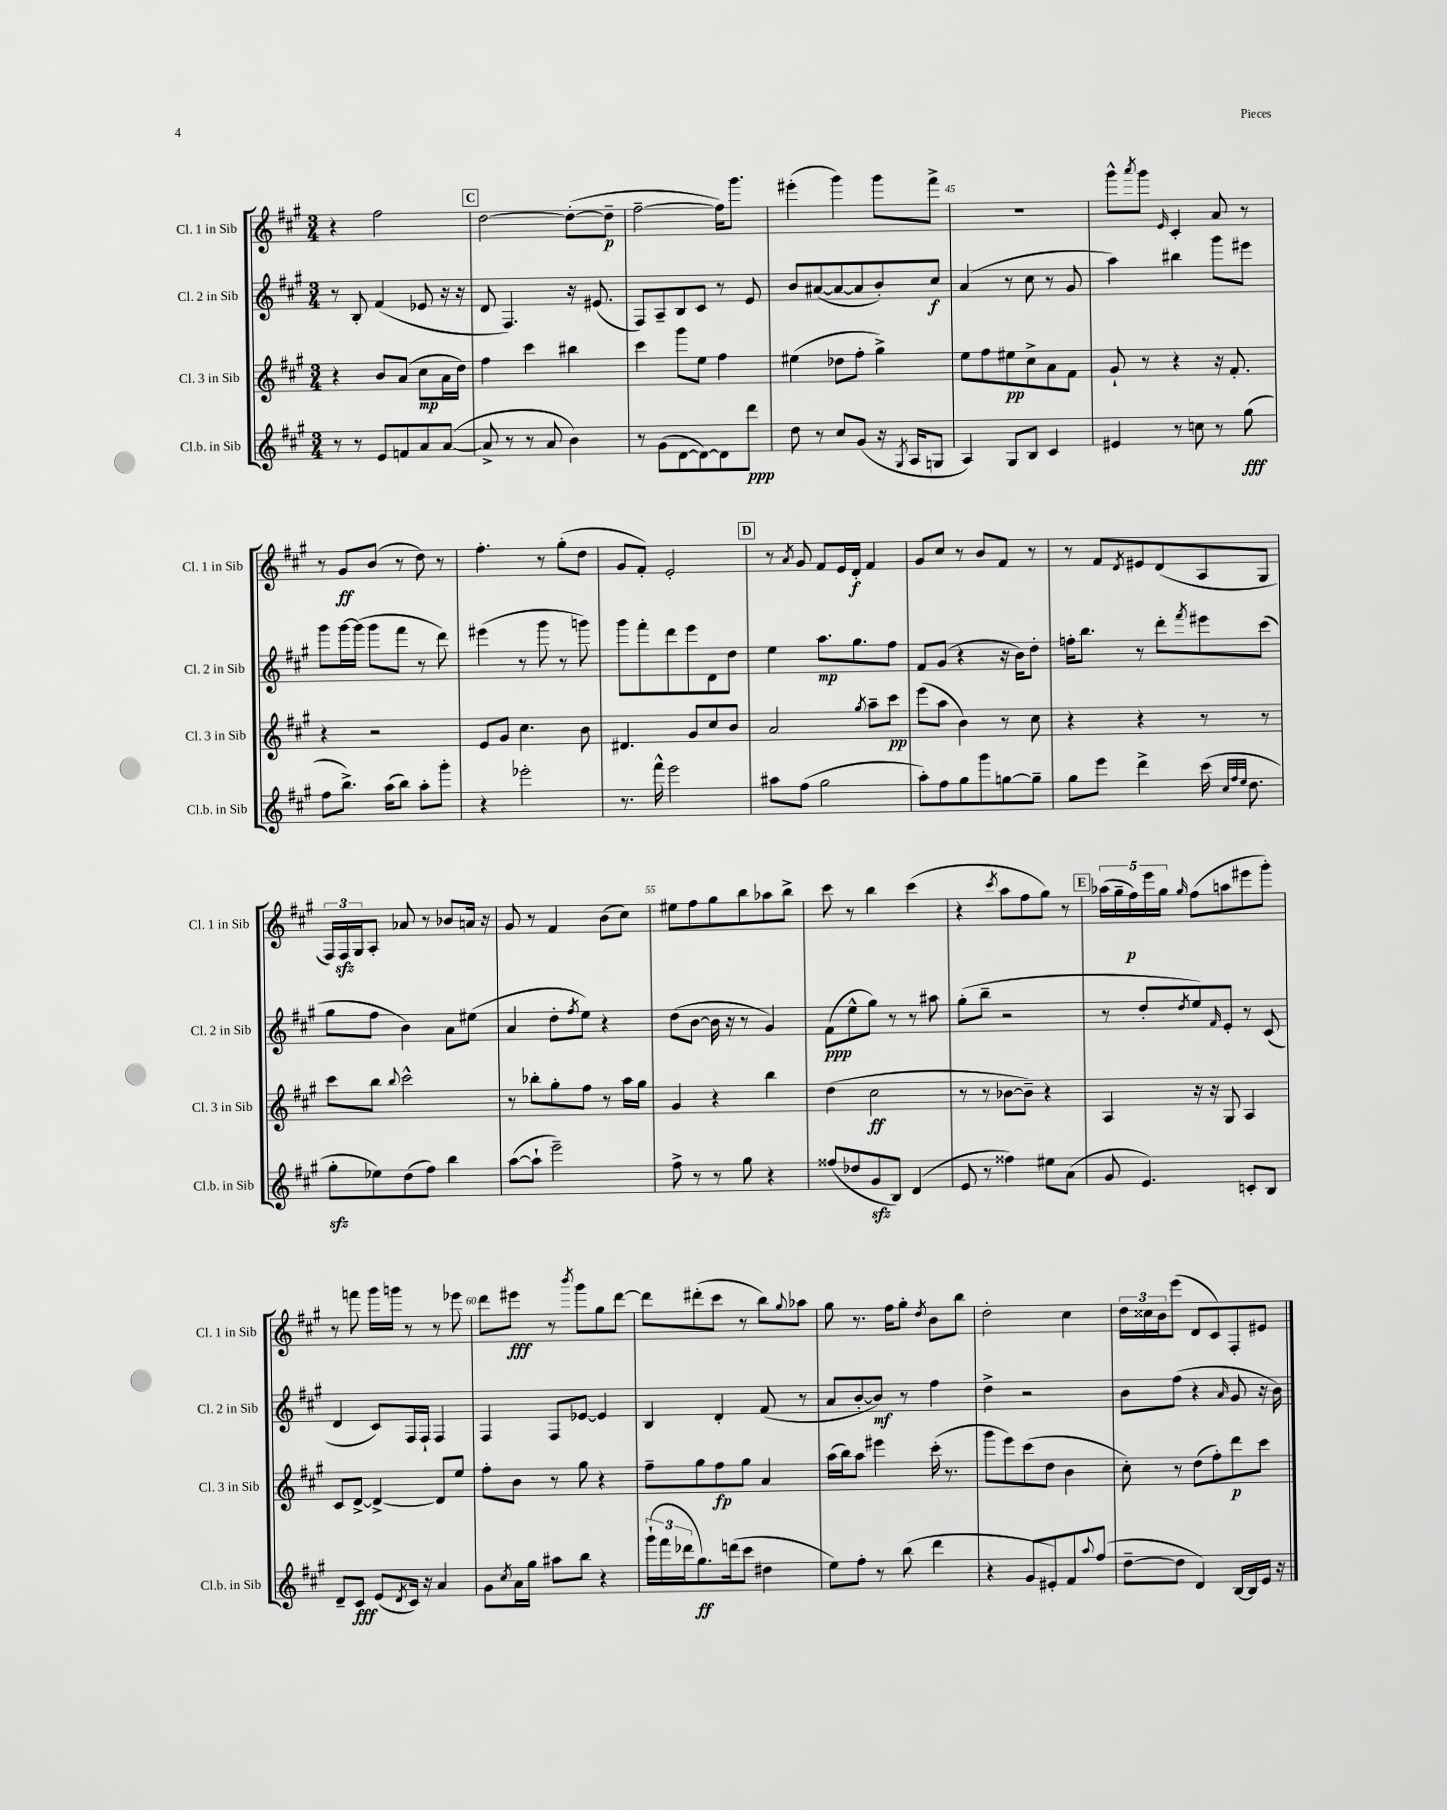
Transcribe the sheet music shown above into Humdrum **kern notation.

**kern	**kern	**kern	**kern
*staff4	*staff3	*staff2	*staff1
*clefG2	*clefG2	*clefG2	*clefG2
*k[f#c#g#]	*k[f#c#g#]	*k[f#c#g#]	*k[f#c#g#]
*M3/4	*M3/4	*M3/4	*M3/4
8r	4r	8r	4r
8r	.	8B'	.
8e	8b	(4f#	2ff#
8f	(8a	.	.
8a	8cc#	8e-	.
([8a	16a	16r	.
.	16dd)	16r	.
=	=	=	=
8a^]	4ff#	8d	[2dd
8r	.	4.F#)	.
8r	4ccc#	.	.
8a	.	.	.
4b)	4bb#	16r	(8dd'_
.	.	(8.e#	.
.	.	.	8dd~]
=	=	=	=
8r	4ccc#	8F#)	[2ff#~
(8g#	.	8A~	.
[8d	8ggg#	8B	.
8d_)	8ee	8c#	.
8d]	4ff#	8r	16ff#])
.	.	.	8.ggg#
8ddd	.	8e	.
=	=	=	=
8dd	(4ee#	8b	(4eee#'
8r	.	([8a#	.
8cc#	8dd-	8a#_	4ggg#)
(8g#	8ff#'	8a#]	.
16r	4gg#^)	8b')	8ggg#
8qG#	.	.	.
16A	.	.	.
8G	.	8cc#	8fff#^
=	=	=	=
4A)	8ee	(4a	2.r
.	8ff#	.	.
8G#	8ee#	8r	.
8B	8cc#^	8cc#	.
4c#	8a	8r	.
.	8f#	8g#	.
=	=	=	=
4e#	8g#`	4aa)	8ggg#^^
.	.	.	8qaaa
.	8r	.	8ggg#
.	.	.	16qqe
8r	4r	4bb#	4c#'
8cc	.	.	.
8r	16r	8ggg#	8a
.	8.f#'	.	.
(8gg#	.	8eee#	8r
=	=	=	=
8ff#	4r	8ggg#	8r
8.bb^)	.	[16ggg#	8g#
.	.	(16ggg#]	.
.	2r	8ggg#	(8b
(16aa	.	.	.
8bb)	.	8fff#	8r
8aa'	.	8r	8dd)
8ggg#'	.	8ddd)	8r
=	=	=	=
4r	8e	(4eee#	4.ff#'
.	8g#	.	.
2eee-'	4.cc#	8r	.
.	.	8ggg#	8r
.	.	8r	(8gg#'
.	8b	8ggg)	8dd
=	=	=	=
8.r	4.d#	8ggg#	8g#
.	.	8fff#'	8f#')
16fff#^^	.	.	.
2eee	.	8ddd	2e'
.	8g#	8eee	.
.	8cc#	8d	.
.	8b	8dd	.
=	=	=	=
8aa#	2a	4ee	8r
.	.	.	8qa
(8ff#	.	.	8g#
2gg#	.	8.aa	8f#
.	.	.	16e
.	.	8.gg#	16d'
.	8qgg#	.	.
.	8aa~	.	4f#
.	8ccc#	8ff#	.
=	=	=	=
8aa')	(8eee	8f#	8g#
8ff#	8aa	(8g#	8cc#
8gg#	4b)	4r	8r
8ggg#	.	.	8b
[8gg	8r	16r	8f#
.	.	16b)	.
8gg~]	8cc#	8dd'	8r
=	=	=	=
8gg#	4r	16ff'	8r
.	.	8.bb	.
8eee	.	.	8f#
.	.	.	8qd
4ddd^	4r	8r	8e#
.	.	8ddd'	(8d
.	.	8qfff#	.
(16ccc#	8r	8eee#	8A
32qqcc#	.	.	.
32qqff#	.	.	.
32qqee	.	.	.
8.dd	.	.	.
.	8r	(8ccc#	8G#
=	=	=	=
8gg#'	8ccc#	8gg#	24F#)
.	.	.	24F#
.	.	.	24G#
8ee-)	8bb	8ff#	8A'
.	8qqbb	.	.
(8dd	2ccc#^^	4b)	8a-
8ff#)	.	.	8r
4bb	.	8a	8b-
.	.	(8ee#	16a
.	.	.	16r
=	=	=	=
([8aa	8r	4a	8g#
8aa`]	8bb-'	.	8r
2eee~)	8gg#'	8dd'	4f#
.	.	8qff#	.
.	8ff#	8ee)	.
.	8r	4r	(8b
.	16aa	.	8cc#)
.	16gg#	.	.
=	=	=	=
8ff#^	4g#	(8dd	8ee#
8r	.	[8b	8ff#
8r	4r	16b]	8gg#
.	.	16r	.
8gg#	.	8r	8bb
4r	4bb	4g#)	8aa-
.	.	.	8bb^
=	=	=	=
(8ff##	(4dd	(8f#	8ccc#
8dd-	.	8ee^^	8r
8g#	2cc#	8gg#)	4bb
8B)	.	8r	.
(4d	.	8r	(4ccc#
.	.	8aa#	.
=	=	=	=
8e	8r	(8gg#'	4r
8r	8r	8bb~	.
.	.	.	8qccc#
4ff##)	[8b-	2r	8aa
.	8b-~])	.	8ff#
8ee#	4r	.	8gg#)
(8a	.	.	8r
=	=	=	=
8g#	4A	8r	(20aa-
.	.	.	20gg#~
.	.	.	20ff#)
4.e)	.	8dd'	.
.	.	.	20eee
.	.	.	20gg#
.	.	8qdd	16qqgg#
.	16r	8ee)	(8ff#
.	16r	.	.
.	.	16qqf#	.
.	8G#	8e'	8aa
8c'	4A	8r	8eee#
8B	.	(8c#	8ggg#')
=	=	=	=
8d~	8c#	4d	8r
8c#	[8d^	.	8fff
(8e	4d^_	8c#)	16ggg#
.	.	.	16ggg
8qd	.	.	.
16c#)	.	16F#	8r
16r	.	16F#`	.
4a	8d]	4F#	8r
.	8ee	.	8eee-
=	=	=	=
8g#	8ff#'	4F#	8ddd
8qcc#	.	.	.
16a	8b	.	8eee#
16gg#	.	.	.
8aa#	8r	8F#	8r
.	.	.	8qbbb
8bb	8gg#	[8e-	8ggg#
4r	4r	4e-]	8gg#
.	.	.	[8ddd
=	=	=	=
(24ggg#`	8ff#~	4B	8ddd]
24fff#	.	.	.
24ddd-	.	.	.
8.gg#)	8gg#	.	(8ddd#'
.	8ff#	4d'	8ccc#
(16ddd	.	.	.
8ccc#	8gg#	.	8r
4dd#	4a	(8f#	8bb)
.	.	.	8qqgg#
.	.	8r	8aa-
=	=	=	=
8ee)	(16aa	8a	8gg#
.	16bb)	.	.
8ff#'	8aa	[8b'	8.r
8r	4eee#	8b])	.
.	.	.	16ff#
(8bb	.	8r	8gg#'
.	.	.	8qdd
4ddd	(16ccc#'	4ff#	8b
.	8.r	.	.
.	.	.	8bb
=	=	=	=
4r	8ggg#	4dd^	2dd'
.	8eee)	.	.
8g#	(8ccc#	2r	.
8e#')	8dd	.	.
8f#	4b	.	4cc#
8qqaa	.	.	.
(8ff#	.	.	.
=	=	=	=
[8dd~	8cc#')	8b	24dd
.	.	.	24cc##
.	.	.	24b
8dd]	8r	(8ff#	(8eee
4d)	(8dd	4r	8d
.	8ff#')	.	8c#)
.	.	16qqa	.
[16B	8ddd	8g#	8F#'
16B]	.	.	.
16e	8ccc#	16r	8e#
16r	.	16b)	.
==	==	==	==
*-	*-	*-	*-
